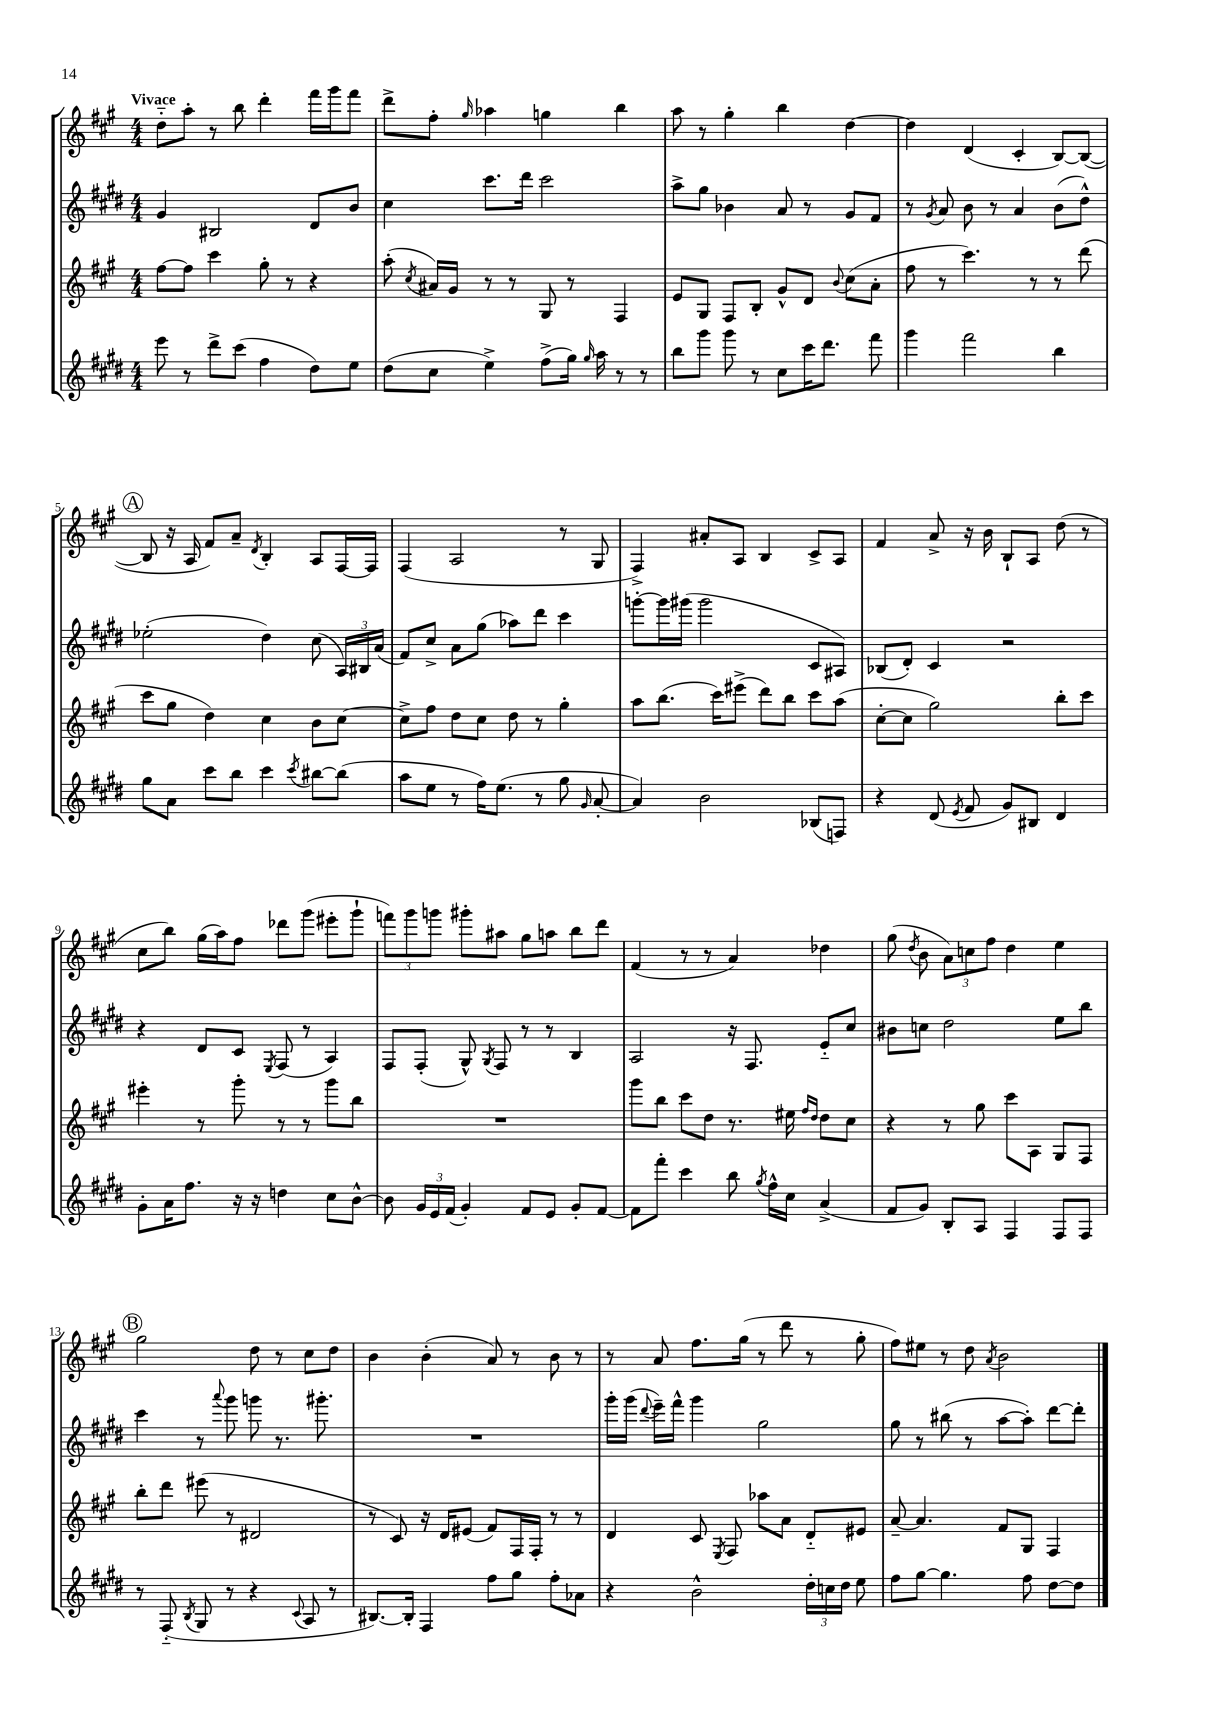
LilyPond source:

<<
\new StaffGroup <<
\new Staff = "s0" {
    \clef treble \key a \major \numericTimeSignature \time 4/4 \tempo "Vivace"
    \autoBeamOff d''8[-_ a''8]-. r8 b''8 d'''4-. fis'''16[ gis'''16 fis'''8] |
    d'''8[-> fis''8]-. \grace { gis''16 } aes''4 g''4 b''4 |
    a''8 r8 gis''4-. b''4 d''4~ |
    d''4 d'4( cis'4-. b8[~) b8]~( |
    \mark \markup { \circle "A" } b8 r16 a16 fis'8[) a'8]-- \acciaccatura { d'8 } b4-. a8[ fis16~ fis16] |
    fis4( a2 r8 gis8 |
    fis4->) ais'8[-. a8] b4 cis'8[-> a8] |
    fis'4 a'8-> r16 b'16 b8[-! a8] d''8( r8 |
    cis''8[ b''8]) gis''16[( a''16) fis''8] des'''8[ gis'''8]( eis'''8[-. gis'''8]-! |
    \tuplet 3/2 { f'''8[) gis'''8 g'''8] } gis'''8[-. ais''8] gis''8[ a''8] b''8[ d'''8] |
    fis'4( r8 r8 a'4) des''4 |
    gis''8( \acciaccatura { d''8 } b'8 \tuplet 3/2 { a'8[) c''8 fis''8] } d''4 e''4 |
    \mark \markup { \circle "B" } gis''2 d''8 r8 cis''8[ d''8] |
    b'4 b'4-.( a'8) r8 b'8 r8 |
    r8 a'8 fis''8.[ gis''16]( r8 d'''8 r8 gis''8-. |
    fis''8[) eis''8] r8 d''8 \acciaccatura { a'8 } b'2 \bar "|." |
}
\new Staff = "s1" {
    \clef treble \key e \major \numericTimeSignature \time 4/4
    \autoBeamOff gis'4 bis2 dis'8[ b'8] |
    cis''4 cis'''8.[ dis'''16] cis'''2 |
    a''8[-> gis''8] bes'4 a'8 r8 gis'8[ fis'8] |
    r8 \acciaccatura { gis'8 } a'8 b'8 r8 a'4 b'8[( dis''8]-^) |
    \mark \markup { \circle "A" } ees''2-.( dis''4) cis''8( \tuplet 3/2 { a16[) bis16 a'16]( } |
    fis'8[) cis''8]-> a'8[ gis''8]( aes''8[) dis'''8] cis'''4 |
    g'''8[~-. g'''16 gis'''16]( gis'''2 cis'8[ ais8]) |
    bes8[( dis'8]-.) cis'4 r2 |
    r4 dis'8[ cis'8] \acciaccatura { e8 } fis8( r8 a4) |
    fis8[ fis8]-.( gis8-^) \acciaccatura { gis8 } fis8 r8 r8 b4 |
    a2 r16 fis8. e'8[-_ cis''8] |
    bis'8[ c''8] dis''2 e''8[ b''8] |
    \mark \markup { \circle "B" } cis'''4 r8 \appoggiatura { a'''8 } gis'''8 g'''8 r8. gis'''8.-. |
    R1 |
    gis'''16[-. gis'''16]( \appoggiatura { dis'''8 } e'''16[--) fis'''16]-^ gis'''4 gis''2 |
    gis''8 r8 bis''8( r8 a''8[~ a''8]-.) dis'''8[~ dis'''8]-. \bar "|." |
}
\new Staff = "s2" {
    \clef treble \key a \major \numericTimeSignature \time 4/4
    \autoBeamOff fis''8[~ fis''8] cis'''4 gis''8-. r8 r4 |
    a''8-.( \acciaccatura { cis''8 } ais'16[) gis'16] r8 r8 gis8 r8 fis4 |
    e'8[ gis8] fis8[ b8]-. gis'8[-^ d'8] \appoggiatura { b'8 } cis''8[( a'8]-. |
    fis''8 r8 cis'''4.) r8 r8 d'''8( |
    \mark \markup { \circle "A" } cis'''8[ gis''8] d''4) cis''4 b'8[ cis''8]~ |
    cis''8[-> fis''8] d''8[ cis''8] d''8 r8 gis''4-. |
    a''8[ b''8.]( cis'''16[) eis'''8]->( d'''8[) b''8] cis'''8[ a''8]( |
    cis''8[~-. cis''8] gis''2) b''8[-. cis'''8] |
    eis'''4-. r8 gis'''8-. r8 r8 gis'''8[ b''8] |
    R1 |
    gis'''8[ b''8] cis'''8[ d''8] r8. eis''16 \grace { fis''16[ d''16] } d''8[ cis''8] |
    r4 r8 gis''8 cis'''8[ a8] gis8[ fis8] |
    \mark \markup { \circle "B" } b''8[-. d'''8] eis'''8( r8 dis'2 |
    r8 cis'8) r16 d'16[ eis'8]( fis'8[) fis16 fis16]-. r8 r8 |
    d'4 cis'8 \acciaccatura { e8 } fis8 aes''8[ a'8] d'8[-_ eis'8] |
    a'8~-- a'4. fis'8[ gis8] fis4 \bar "|." |
}
\new Staff = "s3" {
    \clef treble \key e \major \numericTimeSignature \time 4/4
    \autoBeamOff e'''8 r8 dis'''8[-> cis'''8]( fis''4 dis''8[) e''8] |
    dis''8[( cis''8] e''4->) fis''8[->( gis''16]) \grace { gis''16 } a''16 r8 r8 |
    b''8[ gis'''8] gis'''8 r8 cis''8[ cis'''16 dis'''8.] fis'''8 |
    gis'''4 fis'''2 b''4 |
    \mark \markup { \circle "A" } gis''8[ a'8] cis'''8[ b''8] cis'''4 \acciaccatura { cis'''8 } bis''8[~ bis''8]( |
    a''8[ e''8] r8 fis''16[) e''8.]( r8 gis''8 \grace { gis'16 } a'8~-. |
    a'4) b'2 bes8[( f8]) |
    r4 dis'8( \acciaccatura { e'8 } fis'8 gis'8[) bis8] dis'4 |
    gis'8[-. a'16 fis''8.] r16 r16 d''4 cis''8[ b'8]~-^ |
    b'8 \tuplet 3/2 { gis'16[ e'16 fis'16]( } gis'4-.) fis'8[ e'8] gis'8[-. fis'8]~ |
    fis'8[ fis'''8]-. cis'''4 b''8 \acciaccatura { gis''8 } fis''16[-^ cis''16] a'4->( |
    fis'8[ gis'8]) b8[-. a8] fis4 fis8[ fis8] |
    \mark \markup { \circle "B" } r8 fis8-_( \acciaccatura { b8 } gis8 r8 r4 \appoggiatura { cis'8 } a8 r8 |
    bis8.[~) bis16]-. fis4 fis''8[ gis''8] fis''8[-. aes'8] |
    r4 b'2-^ \tuplet 3/2 { dis''16[-. c''16 dis''16] } e''8 |
    fis''8[ gis''8]~ gis''4. fis''8 dis''8[~ dis''8] \bar "|." |
}
>>
>>
